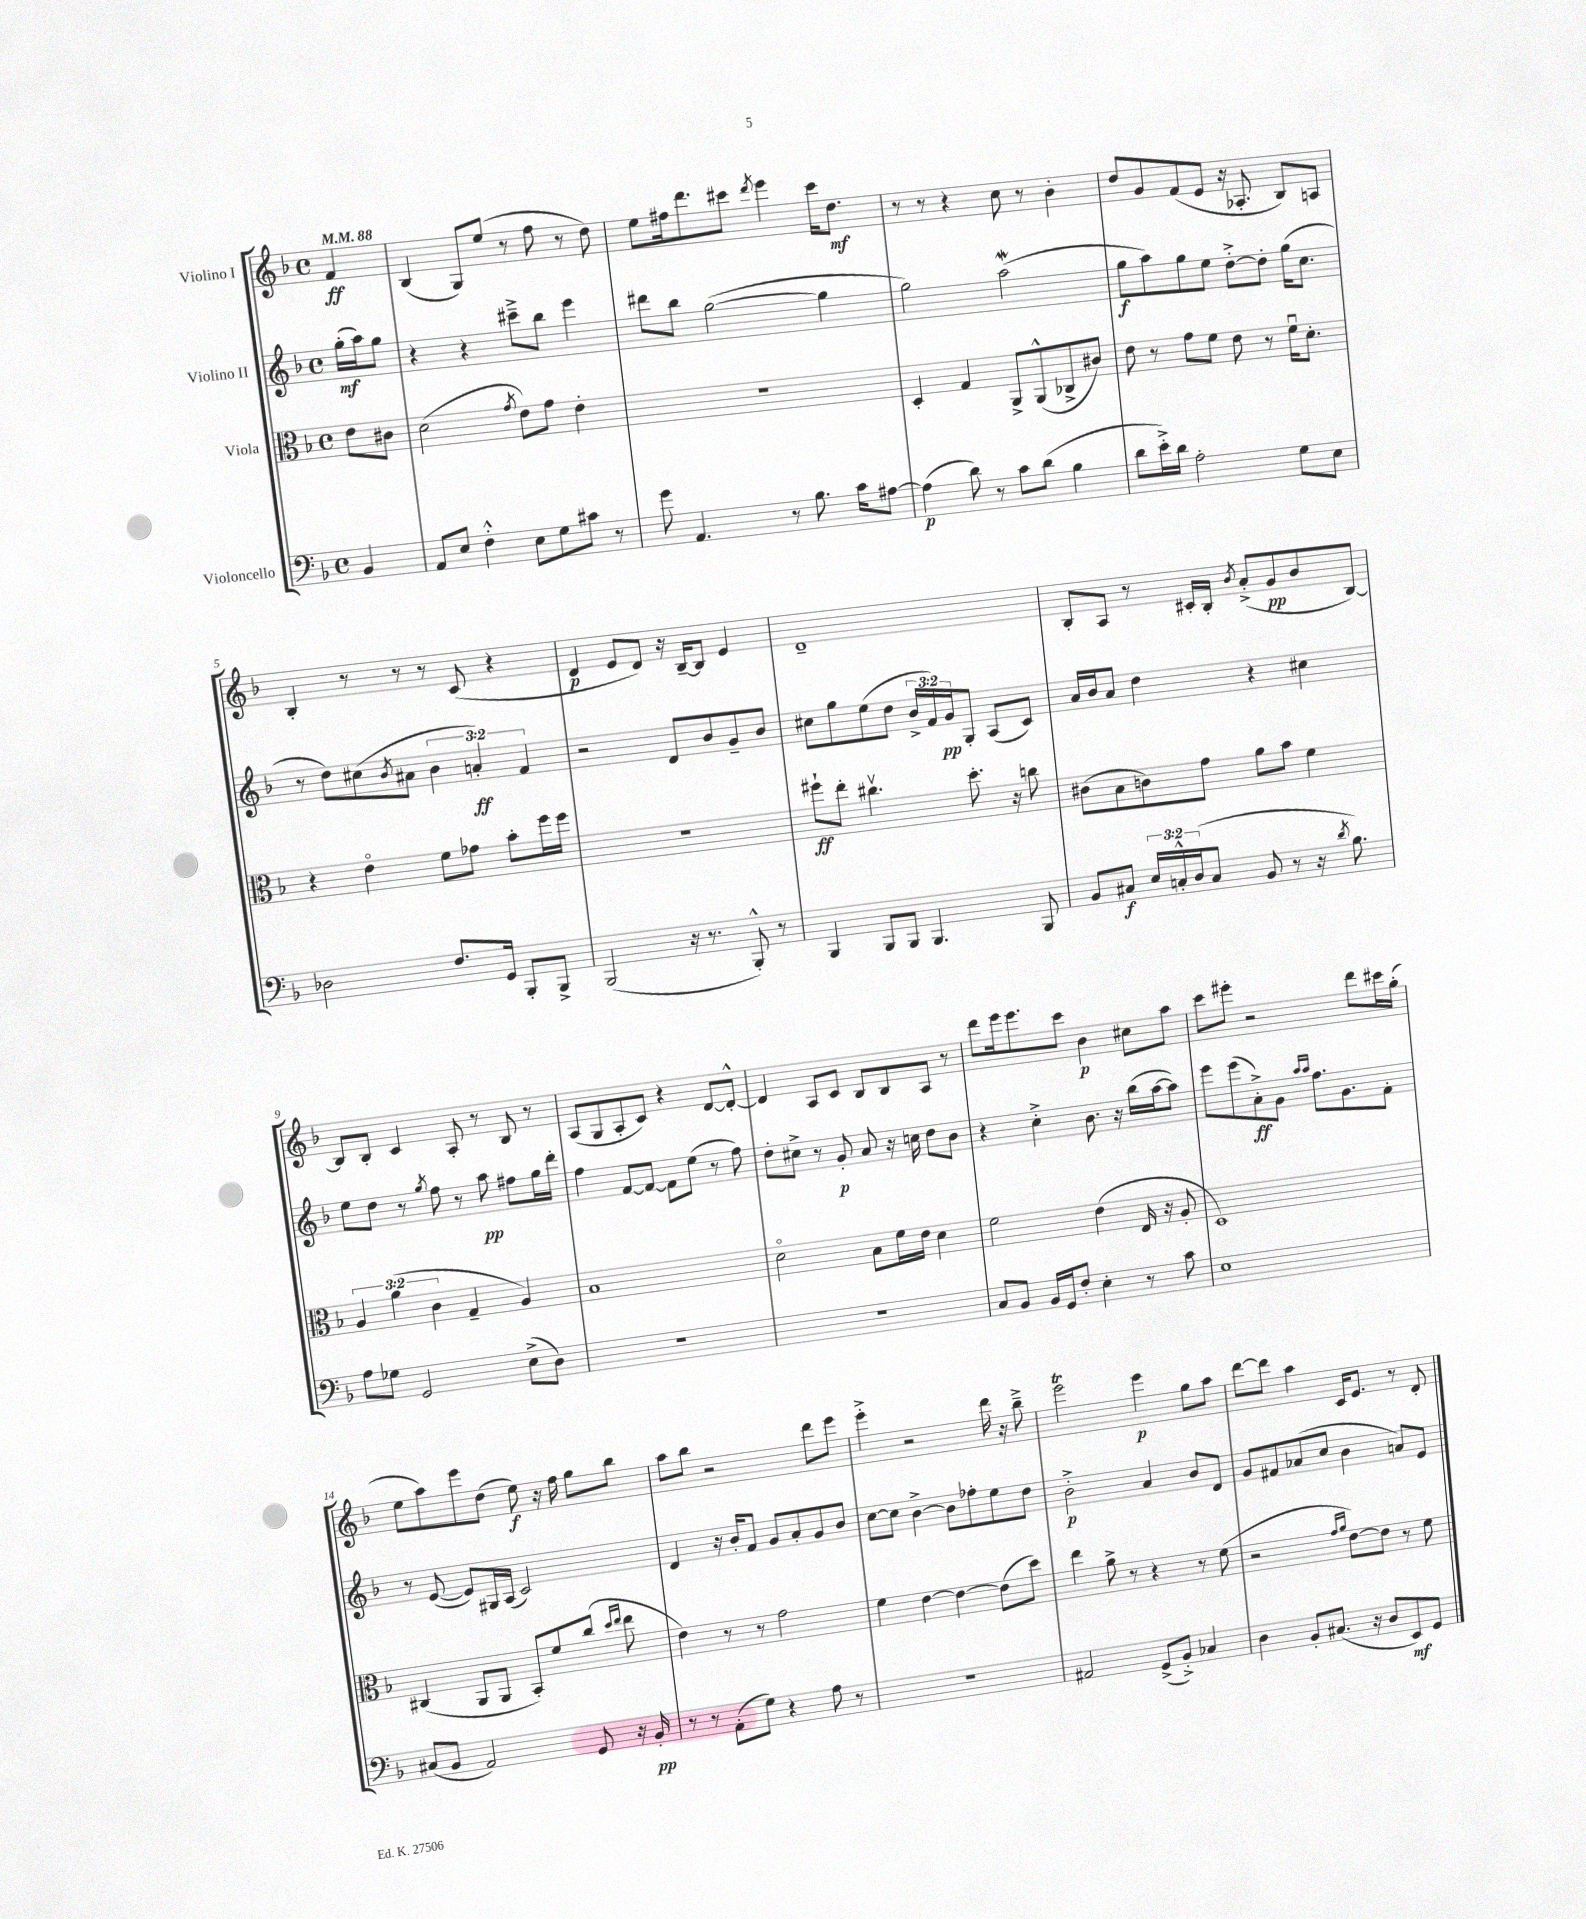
<<
\new StaffGroup <<
\new Staff = "s0" \with { instrumentName = "Violino I" } {
    \clef treble \key f \major \defaultTimeSignature \time 4/4 \partial 4 \tempo 4 = 88
    f'4\ff |
    bes4( g8) e''8( r8 f''8 r8 d''8) |
    e''8 fis''16 d'''8. cis'''8 \acciaccatura { d'''8 } e'''4 cis'''16 d''8.\mf |
    r8 r8 r4 c''8 r8 bes'4-. |
    d''8 g'8 f'8( e'8 r16 aes8.-. bes8) a8 |
    bes4-. r8 r8 r8 c'8( r4 |
    d'4\p e'8 d'8) r16 bes16~-- bes8 e'4 |
    d'1-- |
    bes8-. a8 r8 cis'16-. bes16-. \acciaccatura { bes'8 } a'8-.->( g'8\pp bes'8 bes8~) |
    bes8 bes8-. c'4 a8-. r8 bes8 r8 |
    a8( g8 a8-. c'8) r4 d'8~ d'8~-.-^ |
    d'4 a8 c'8 bes8 bes8 a8 r8 |
    d'''8 e'''16 e'''8. c'''8 bes'4\p cis''8 a''8 |
    c'''8 eis'''8-. r2 d'''8 cis'''16 g''16-.( |
    e''8 a''8) e'''8 d''8( e''8\f) r16 f''16 g''8 bes''8 |
    a''8 bes''8 r2 d'''8 e'''8 |
    e'''4-.-> r2 d'''16 r16 bes''8---> |
    e'''2\trill e'''4\p g''8 a''8 |
    d'''8~ d'''8 a''4 c'16 e'8. r8 d'8-. \bar "|." |
}
\new Staff = "s1" \with { instrumentName = "Violino II" } {
    \clef treble \key f \major \defaultTimeSignature \time 4/4 \override Staff.TupletNumber.text = #tuplet-number::calc-fraction-text \partial 4
    g''16-.\mf( a''16) g''8 |
    r4 r4 cis'''8---> bes''8 e'''4 |
    dis'''8 bes''8 g''2~( g''4 |
    g''2) a''2\mordent( |
    g''8\f a''8) g''8 e''8 d''8~-.-> d''8-. g''16( c''8. |
    r8 d''8) cis''8( \acciaccatura { bes'8 } ais'8 \tuplet 3/2 { bes'4 a'4-.\ff) f'4 } |
    r2 d'8 bes'8 g'8-- bes'8 |
    cis''8 g''8 e''8( d''8 \tuplet 3/2 { bes'16-> f'16) g'16\pp } g8-. a8( c'8) |
    a'16 bes'16 a'8 d''4 r4 cis''4 |
    e''8 d''8 r8 \acciaccatura { g''8 } f''8 r8 a''8\pp fis''8 g''16 d'''16-. |
    f''4 f'8~ f'8~ f'8 e''8( r8 f''8) |
    d''8-. cis''8-> r8 g'8-.\p a'8 r16 c''16 d''8 bes'8 |
    r4 c''4-.-> bes'8. r16 bes''16( a''16~ a''8) |
    e'''8 e'''8( a'8-.->\ff) g'8 \grace { a''16 a''16 } f''8. g'8. f'8-. |
    r8 e'8~( e'8) gis16 a16( c'2) |
    d'4 r16 bes'16-. f'8 g'8 a'8-. g'8 bes'8 |
    c''8~ c''8 bes'4~-> bes'8 fes''8-. e''8 d''8 |
    bes'2-.->\p a'4 bes'8 d'8 |
    g'8 fis'8 aes'8( c''8 bes'4 a'8) e'8 \bar "|." |
}
\new Staff = "s2" \with { instrumentName = "Viola" } {
    \clef alto \key f \major \defaultTimeSignature \time 4/4 \override Staff.TupletNumber.text = #tuplet-number::calc-fraction-text \partial 4
    e'8 cis'8 |
    d'2( \acciaccatura { g'8 } e'8) g'8 e'4-. |
    R1 |
    d4-. g4 a,8-> a,8-^( ces8-> cis'8) |
    e'8 r8 g'8 f'8 e'8 r8 f'16\downbow d'8.-. |
    r4 e'4\flageolet f'8 ges'8 bes'8-. f''16 f''16 |
    R1 |
    fis''8-!\ff e''8-. cis''4.\upbow d''8.-. r16 c''8 |
    cis'8( bes8 c'8) g'8 a'8 bes'8 f'4 |
    \tuplet 3/2 { a4 a'4( c'4 } g4-- a4) |
    bes1 |
    d'2\flageolet bes8 f'16 e'16 d'4 |
    f'2 e'4( e16 r16 a8-. |
    d1) |
    cis4( a,8 a,8 bes,8-.) f'8 c''8( \grace { d''16 e''16 } e''8 |
    e'4) r8 r8 g'2 |
    f'4 e'4~ e'4~ e'8( d''8) |
    e''4 a'8-> r8 r4 r8 f'8( |
    r2 \grace { g'16 a'16 } e'8~) e'8 r8 f'8 \bar "|." |
}
\new Staff = "s3" \with { instrumentName = "Violoncello" } {
    \clef bass \key f \major \defaultTimeSignature \time 4/4 \override Staff.TupletNumber.text = #tuplet-number::calc-fraction-text \partial 4
    bes,4 |
    a,8 e8 f4-.-^ e8 g8 cis'8 r8 |
    g'8 a,4. r8 bes8. c'16 ais8~ |
    ais4\p( d'8) r8 c'8 d'8( bes4 |
    d'8 e'16-.->) d'16 a2-. g8 e8 |
    des2 f8. g,16 bes,,8-. bes,,8-> |
    bes,,2( r16 r8. bes,,8-.-^) r8 |
    bes,,4 bes,,8 bes,,8 bes,,4. bes,,8 |
    bes,8 cis8\f \tuplet 3/2 { e16 c16-.-^ d16( } c8 bes,8 r8 r16 \acciaccatura { d'8 } bes8.) |
    a8 ges8 g,2 e8->( d8) |
    R1 |
    R1 |
    c8 bes,8 bes,16 g,16 f8-. e4-. r8 c'8 |
    e1 |
    cis8( bes,8 a,2) g,8 r16 bes,16-.\pp |
    r8 r8 a,8-.( g8) r4 a8 r8 |
    R1 |
    ais,2 g,8->( bes,8-.->) ces4 |
    d4 bes,8-. cis8.( r16 d8 e,8\mf) g,8 \bar "|." |
}
>>
>>
